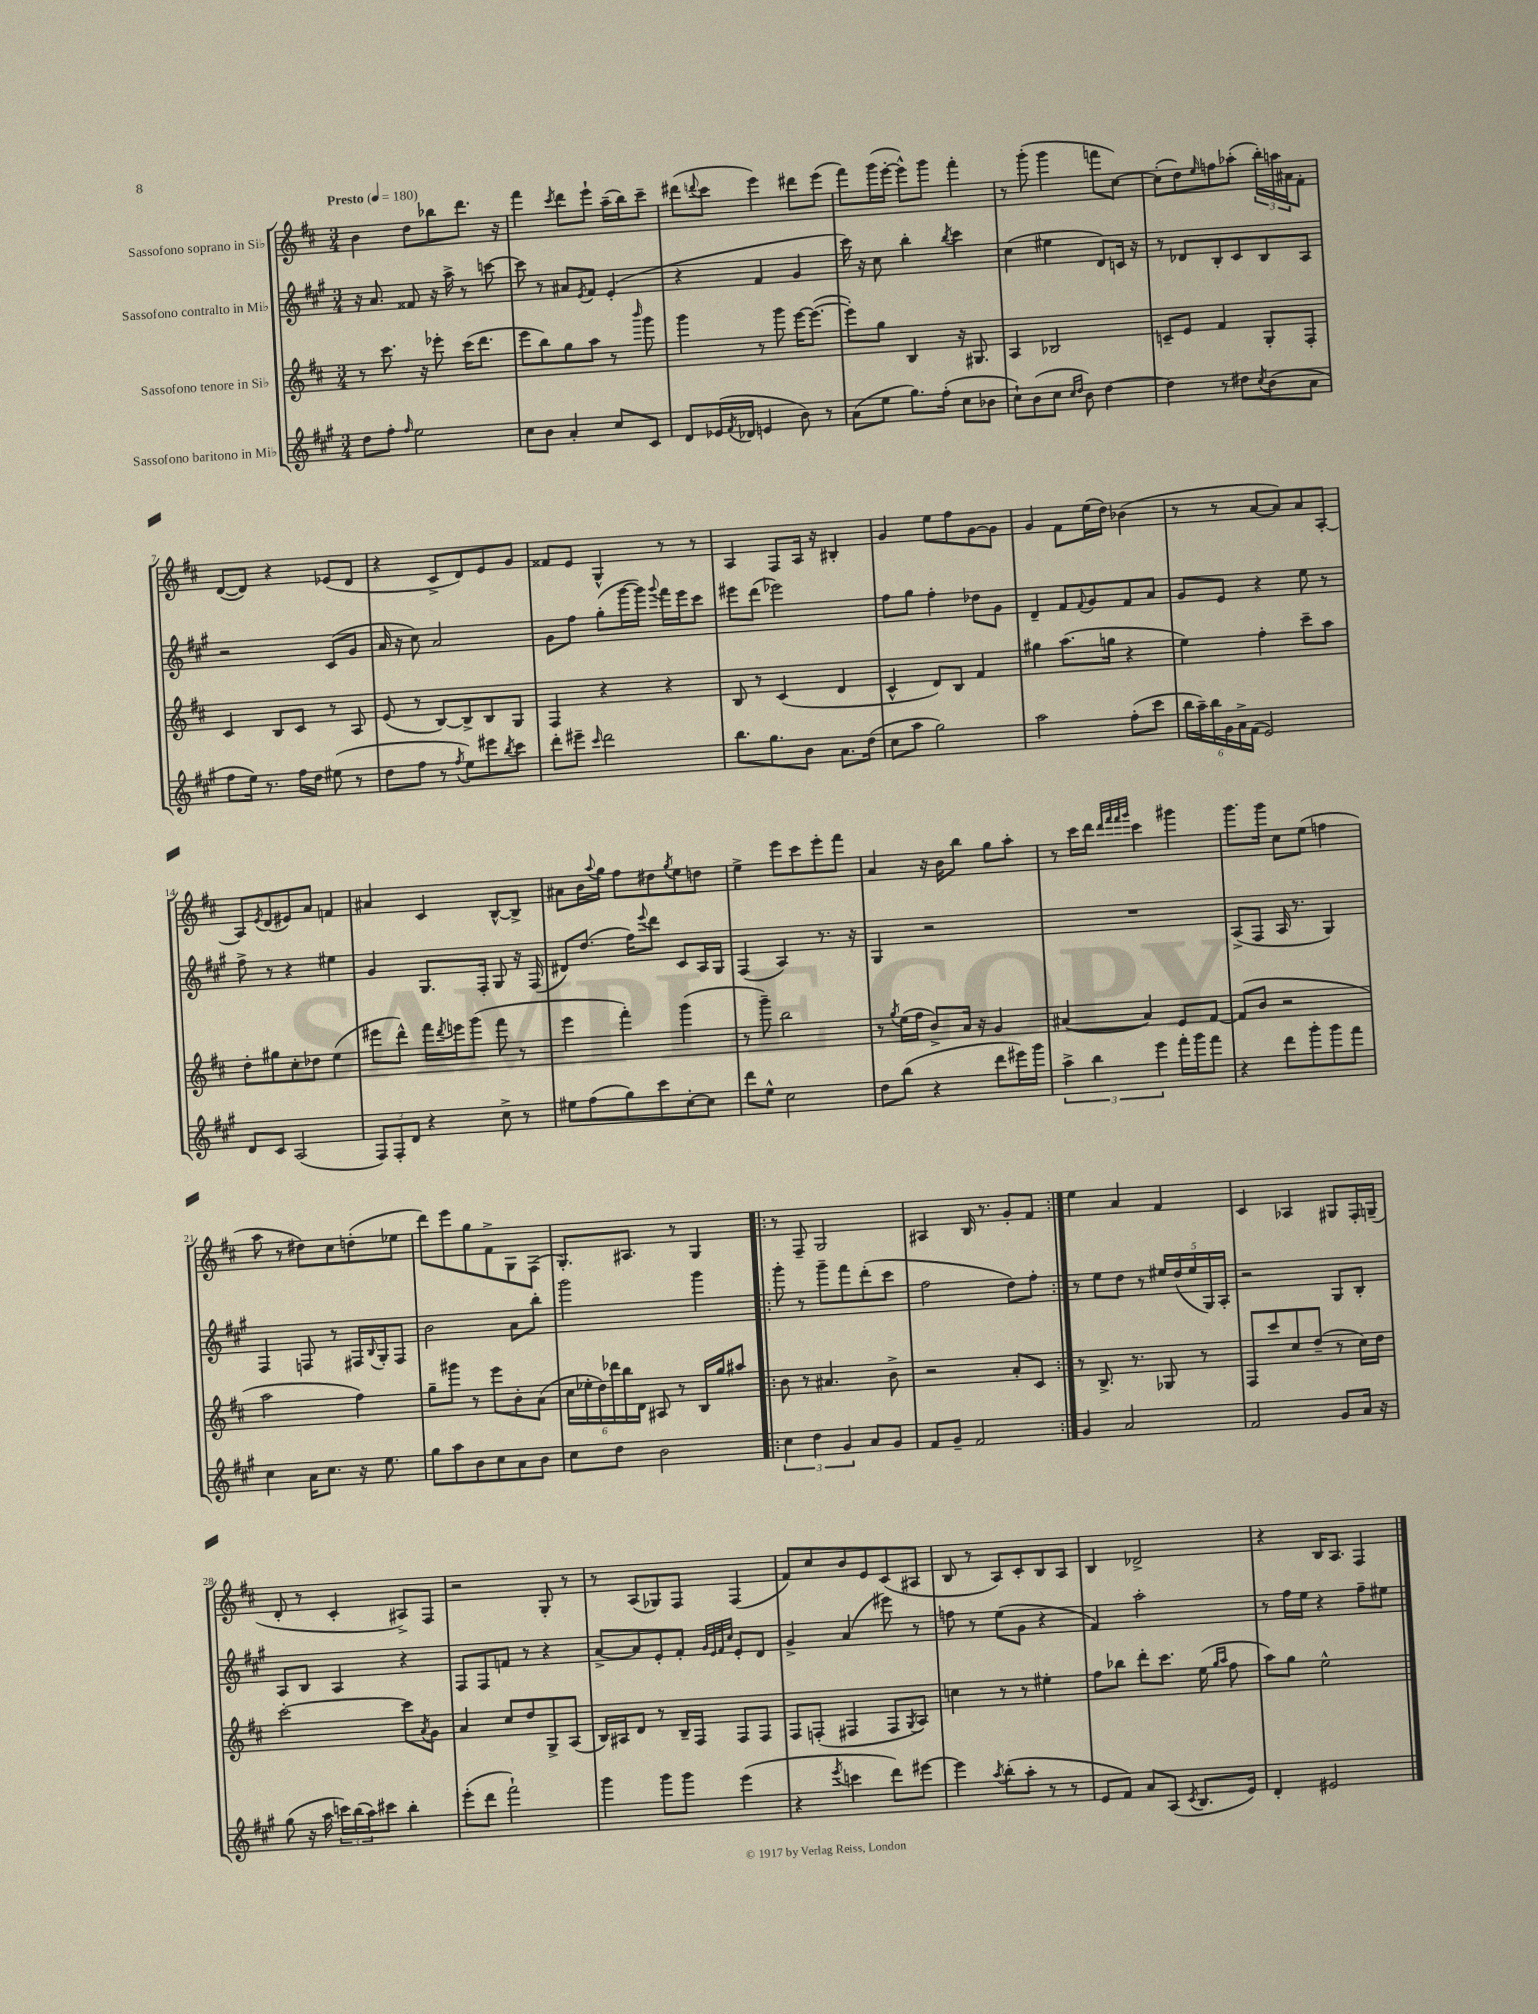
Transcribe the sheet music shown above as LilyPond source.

<<
\new StaffGroup <<
\new Staff = "s0" \with { instrumentName = "Sassofono soprano in Sib" } {
    \clef treble \key d \major \numericTimeSignature \time 3/4 \tempo "Presto" 4 = 180
    b'4 d''8 bes''8 d'''8. r16 |
    fis'''4 \acciaccatura { cis'''8 } d'''8 e'''8-! a''16--( b''16) cis'''8-- |
    dis'''8( \appoggiatura { d'''8 } cis'''8 e'''4) dis'''8 e'''8( |
    fis'''8) g'''16( e'''16~-. e'''8-^) g'''8 fis'''4-. |
    r8 g'''8-.( g'''4 f'''8 cis''8~) |
    cis''8-.( d''8) \grace { e''16 } f''8 aes''8-.( \tuplet 3/2 { b''16-.) a''16 ais'16 } fis'8-. |
    d'8~( d'8) r4 ees'8( d'8 |
    r4 cis'8-> d'8) e'8 g'8 |
    fisis'8 e'8 g4-^ r8 r8 |
    a4 fis8 a16 r16 bis4-. |
    g'4 e''8 fis''8 g'8~ g'8 |
    g'4 fis'8 e''16( d''16) bes'4( |
    r8 r8 a'8~ a'8) a'8 a8~-. |
    a8 \acciaccatura { e'8 } d'8( eis'8) a'8 f'4 |
    ais'4 cis'4 b8~-^ b8-> |
    ais'8 b'16 \appoggiatura { a''8 } g''16 fis''8 dis''8 \acciaccatura { g''8 } e''8 d''8 |
    e''4-> e'''8 cis'''8 e'''8-. fis'''8 |
    a'4 r16 b'16 b''8 g''8 a''8-. |
    r8 cis'''16 d'''16 \grace { d'''32 fis'''32 fis'''32 g'''32 } cis'''4 gis'''4 |
    g'''8. g'''16 cis''8 e''8( f''4 |
    a''8 r8 dis''8) cis''8 d''8-.( ees''8 |
    d'''8) e'''8 g''8 fis'8-> g8 fis8( |
    g8.-.) ais8. r8 g4 |
    \repeat volta 2 { r8 fis8-- g2 |
    ais4 b16 r8. g'8-. fis'8 | }
    e''4 a'4 fis'4 |
    cis'4 aes4 gis8 fis16-. g16--( |
    d'8-. r8 cis'4-. ais8->) fis8 |
    r2 g8-. r8 |
    r8 a8( ges8) fis8 fis4( |
    fis'8) cis''8 b'8 e'8 cis'8( ais8 |
    b8 r8 a8) cis'8-. b8 a8 |
    b4 des'2-> |
    r4 b16 a8. fis4 \bar "|." |
}
\new Staff = "s1" \with { instrumentName = "Sassofono contralto in Mib" } {
    \clef treble \key a \major \numericTimeSignature \time 3/4
    r16 a'8. fisis'8 r16 a''16-> r8 c'''8~ |
    c'''8 r8 ais'8 \acciaccatura { e'8 } fis'8 e'4-.( |
    r4 fis'4 gis'4 |
    cis'''16) r16 cis''8 b''4-. \acciaccatura { b''8 } cis'''4 |
    cis''4( eis''4 d'8) c'16 r16 |
    r8 des'8 b8-. cis'8 b8 a8 |
    r2 cis'8( gis'8 |
    a'16 r16 cis''8) a'2 |
    gis'8 fis''8 gis''8-.( gis'''16~ gis'''16) \appoggiatura { gis'''8 } fis'''16 e'''16 cis'''8 |
    eis'''8 d'''8( ees'''2) |
    fis''8 gis''8 fis''4-. des''8 gis'8 |
    d'4-- fis'8 \appoggiatura { fis'8 } gis'8 fis'8 a'8 |
    gis'8 e'8 r4 e''8 r8 |
    fis''8-> r8 r4 eis''4 |
    gis'4 gis8. fis16-. gis8 r16 fis16( |
    dis'8) d''8.( fis''16) \appoggiatura { e'''8 } d'''8 cis'8 a16 gis16 |
    fis4( a4) r8. r16 |
    gis4 r2 |
    R2. |
    a8->( fis8 a16 r8. gis4) |
    fis4 f8 r8 fis16 \appoggiatura { b8 } gis16-. fis8 |
    b'2 a'8 b''8-. |
    gis'''2 gis'''4 |
    \repeat volta 2 { gis'''8-. r8 gis'''8-- fis'''8 d'''8-.( cis'''8 |
    fis''2 d''8) fis''8-. | }
    r8 e''8 d''8 r8 \tuplet 5/4 { eis''16 d''16( eis''16 gis16) a16-. } |
    r2 gis8 b8-. |
    a8 b8 a4 r4 |
    fis8 fis8 f'8 r8 r4 |
    a'8~-> a'8 e'8-. fis'8-. \grace { gis'32 e'32 fis'32 cis''32 } e'8-. d'8 |
    gis'4-> a'4( eis'''8) r8 |
    f''8 r8 e''8( gis'8 r4 |
    fis'4) a''2-. |
    r8 fis''16 e''16 r4 fis''8-- eis''8 \bar "|." |
}
\new Staff = "s2" \with { instrumentName = "Sassofono tenore in Sib" } {
    \clef treble \key d \major \numericTimeSignature \time 3/4
    r8 cis'''8. r16 ees'''8-. cis'''16( d'''8. |
    e'''8 b''8) g''8 a''8 r8 \grace { b'''16 } g'''8 |
    g'''4 r8 g'''8 e'''16~ e'''8.~( |
    e'''8-.) g''8 b4 r16 gis8. |
    a4 bes2 |
    c'8-- e'8 fis'4 g8-. fis8-. |
    cis'4 b8 cis'8 r8 a8 |
    e'8( r8 b8~) b8-> b8 g8 |
    fis4 r4 r4 |
    b8 r8 cis'4( d'4 |
    cis'4-^ d'8) b8 fis'4 |
    gis''4 a''8.( g''16 r4 |
    e''4) fis''4-. cis'''8-- a''8 |
    d''8-. gis''8 cis''8-. des''8 e''4( |
    eis'''8 d'''8-^) fis'''16 \acciaccatura { d'''8 } e'''16 g'''8( fis'''8 r8 |
    e'''4 fis'''4-.) g'''4( |
    r8 g'''8--) b''2 |
    r8 \acciaccatura { g''8 } e''16( fis''16 b'8->) a'16 r16 g'4 |
    ais'4~( ais'4) e'8 fis'8~ |
    fis'8( b'8 r2 |
    a''2 fis''4) |
    g''8-- gis'''8 r8 e'''8 b'8-. a'8( |
    \tuplet 6/4 { cis''16 ees''16-. d''16) des'''16 b''16 d'16 } ais8 r8 b16 g''16 ais''8 |
    \repeat volta 2 { b'8 r8 ais'4. b'8-> |
    r2 a'8-. cis'8 | }
    r8 b8.-> r8. ges8 r8 |
    fis8 cis'''8 cis''8 d''8--( r8 cis''16) d''16 |
    cis'''2~-. cis'''8 \acciaccatura { a'8 } g'8 |
    a'4 cis''8 d''8 g8-> a8( |
    b16) ais16 d'8 r8 b16-- fis16 fis8 fis8 |
    fis8 f8-.( fis4 fis8 \acciaccatura { g8 } a8) |
    c''4 r8 r8 eis''4-. |
    fis''8 bes''8 d'''8-. cis'''8. e''16( \grace { g''16 a''16 } fis''8 |
    a''8) g''8 e''2-^ \bar "|." |
}
\new Staff = "s3" \with { instrumentName = "Sassofono baritono in Mib" } {
    \clef treble \key a \major \numericTimeSignature \time 3/4
    d''8 fis''8-. \grace { fis''16 } e''2 |
    cis''8 b'8 a'4-. cis''8 cis'8 |
    d'8 ees'16( \acciaccatura { fis'8 } des'16 e'4 b'8) r8 |
    a'8( e''8 gis''8.) fis''16-.( cis''8 bes'8 |
    cis''8-!) b'8( cis''8 \grace { cis''16 d''16 } b'8) d''4~ |
    d''4 r8 dis''8 \acciaccatura { cis''8 } b'8( a'8 |
    fis''8 e''16) r8. fis''16 d''16 eis''8( r8 |
    d''8 fis''8 r8 \acciaccatura { fis''8 } e''8) eis'''8 \acciaccatura { b''8 } cis'''8 |
    d'''8-. eis'''8-- \grace { cis'''16 } d'''2 |
    b''8. gis''8. b'8 a'8. d''16( |
    cis''8 a''8 gis''2) |
    a''2 fis''8-.( cis'''8 |
    \tuplet 6/4 { b''16 a''16--) b''16 gis'16 a'16-> fis'16( } e'2) |
    d'8 cis'8 a2( |
    \tuplet 3/2 { fis8) fis8-. d'8 } r4 cis''8-> r8 |
    eis''8 fis''8( gis''8) cis'''8 cis''8~-. cis''8 |
    d'''8 e''8-^ cis''2 |
    d''8 b''8( r4 d'''8 eis'''16) gis'''16 |
    \tuplet 3/2 { a''4-> b''4 e'''4 } fis'''16-. gis'''16 fis'''8 |
    r4 d'''8 gis'''8-. gis'''8 fis'''8 |
    cis''4 a'16 cis''8. r16 e''8. |
    gis''8 a''8 b'8 cis''8 a'8 b'8 |
    cis''8 d''8 b'2 |
    \repeat volta 2 { \tuplet 3/2 { cis''4 d''4 gis'4 } a'8 gis'8 |
    fis'8 gis'8-- fis'2 | }
    gis'4 a'2 |
    fis'2 gis'8 a'16 r16 |
    gis''8( r16 a''16 \tuplet 3/2 { c'''16) b''16( a''16) } cis'''8 b''4-. |
    e'''8-.( d'''8 fis'''2-!) |
    gis'''4 gis'''8 gis'''8 e'''4( |
    r4 \acciaccatura { e'''8 } c'''4 d'''8) eis'''8~ |
    eis'''4 \acciaccatura { a''8 } b''8-.( a''8-. r8 r8 |
    e'8 fis'8) a'8 a8( \acciaccatura { cis'8 } b8. e'16) |
    d'4-. eis'2 \bar "|." |
}
>>
>>
